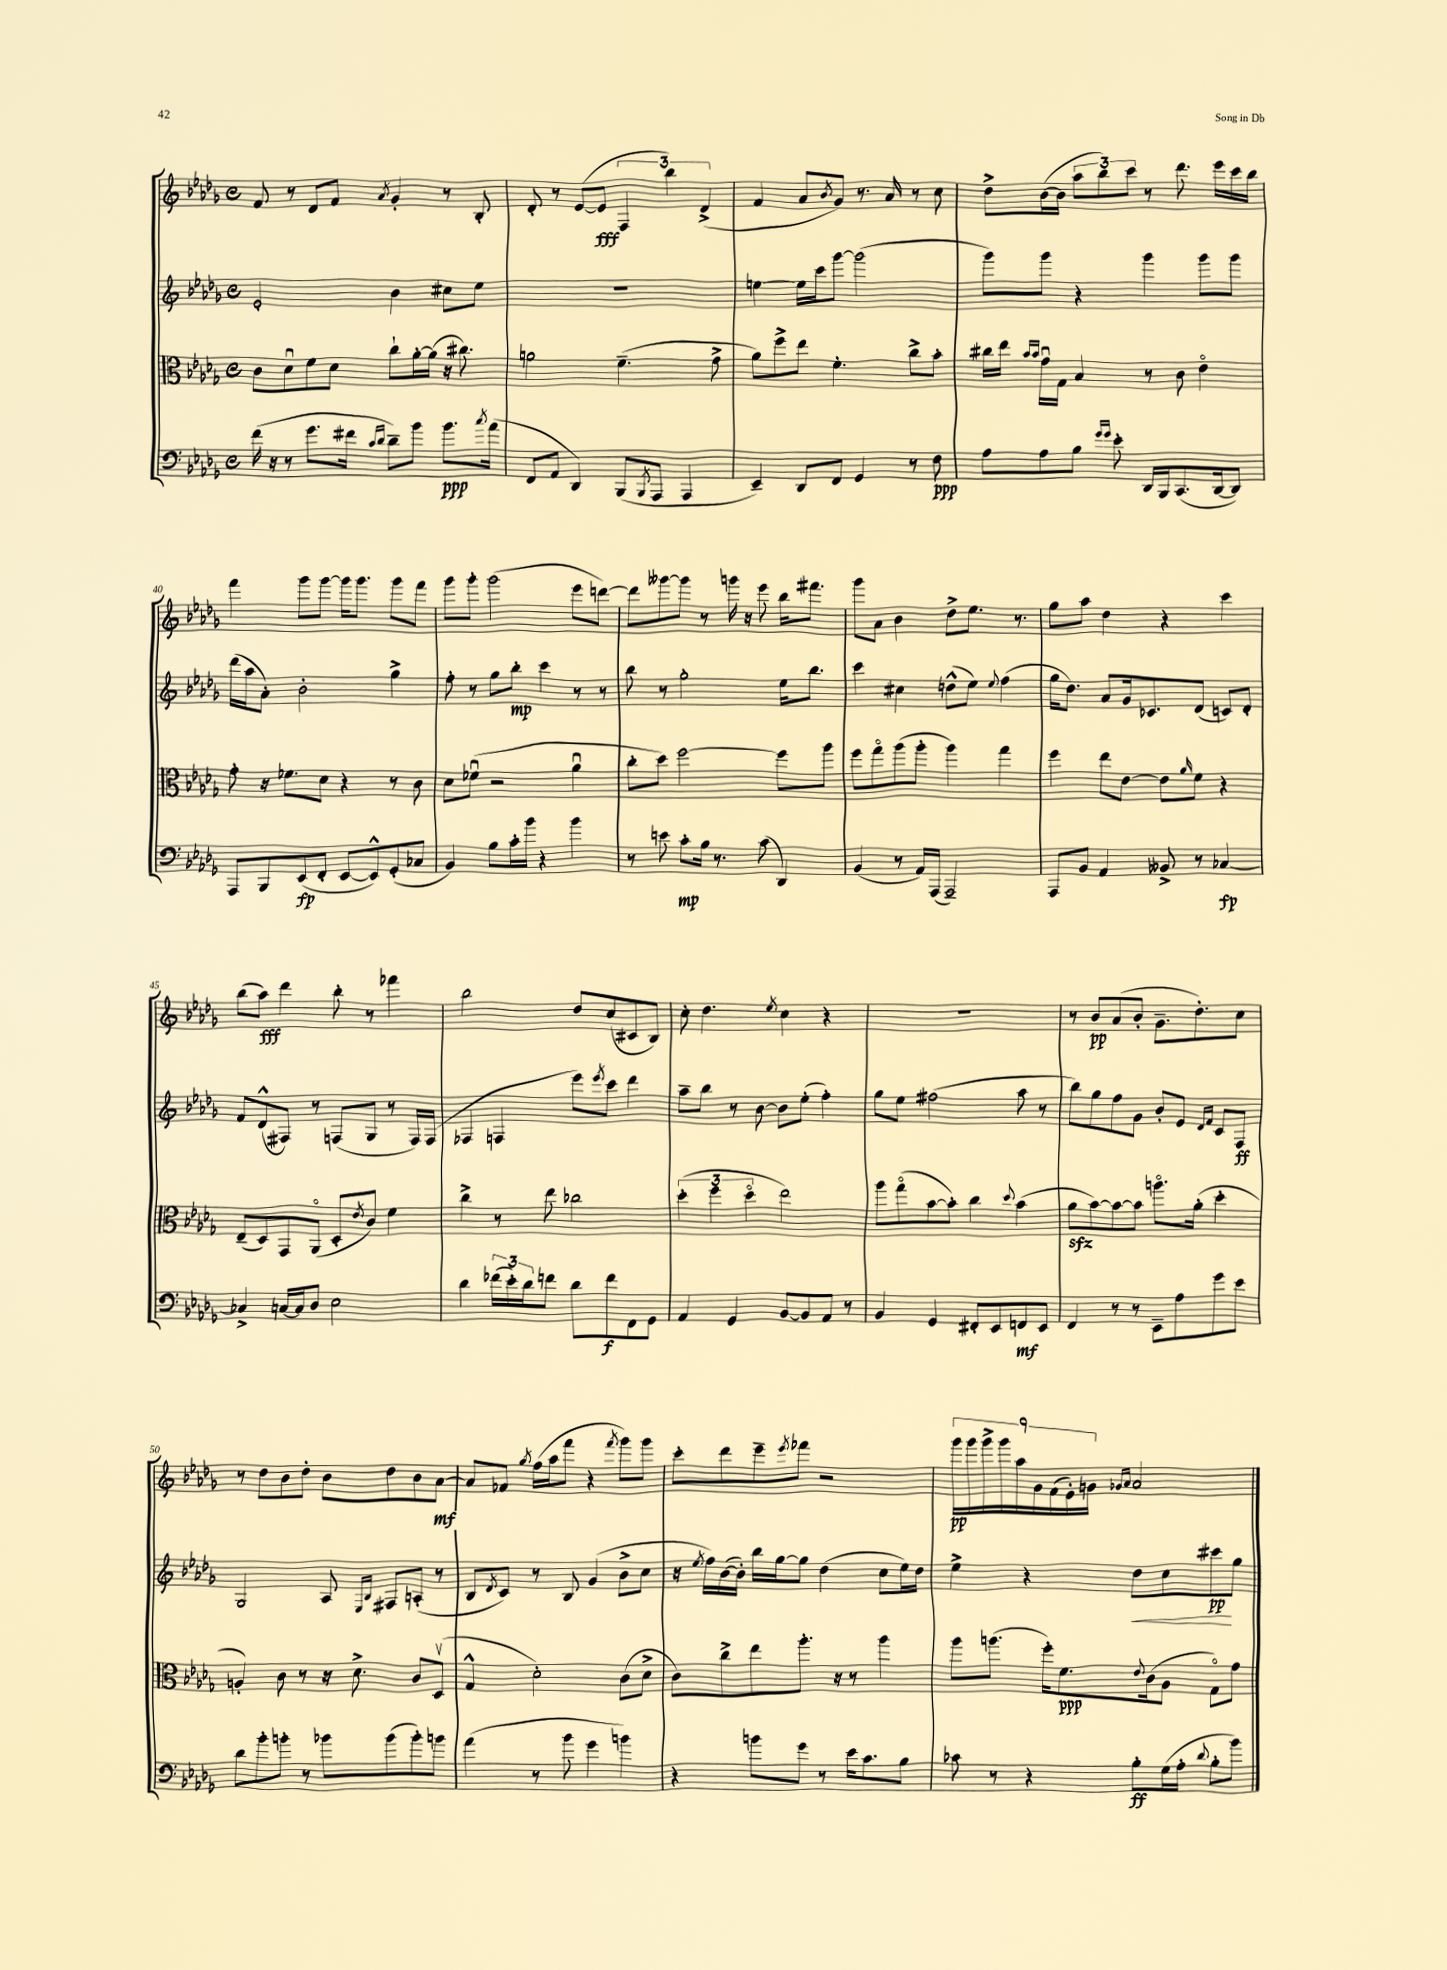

**kern	**kern	**kern	**kern
*staff4	*staff3	*staff2	*staff1
*clefF4	*clefC3	*clefG2	*clefG2
*k[b-e-a-d-g-]	*k[b-e-a-d-g-]	*k[b-e-a-d-g-]	*k[b-e-a-d-g-]
*M4/4	*M4/4	*M4/4	*M4/4
*met(c)	*met(c)	*met(c)	*met(c)
(16f\	8c\L	2e-'/	8f/
16r	.	.	.
8r	8d-u\	.	8r
8.g-\L	8f\	.	8d-/L
.	8d-\J	.	8f/J
16f#\Jk	.	.	.
16qqc/LL	.	.	.
16qqd-/JJ	.	.	8qa-/
8d-~\L)	8cc`\L	4b-\	4g-'/
8b-\J	[16a-'\L	.	.
.	(16a-\]JJ	.	.
8.b-\L	16r	8cc#\L	8r
.	8.cc#\)	.	.
.	.	8ee-\J	8B-'/
8qcc/	.	.	.
(16a-\Jk	.	.	.
=	=	=	=
8FF/L	2a\	1r	8d-'/
8AA-/J	.	.	8r
4DD-/)	.	.	([8e-/L
.	.	.	8e-/]J
(8BBB-/L	(4.f~\	.	6F/
8qBBB-/	.	.	.
8AAA-/J	.	.	.
.	.	.	6bb-\)
4AAA-/	.	.	.
.	.	.	(6d-^/
.	8g-^\	.	.
=	=	=	=
4EE-~/)	8a-\L)	[4ee\	4f/
.	8ff^\	.	.
8DD-/L	8ee-\J	16ee\]LL	8a-/L
.	.	16ccc\J	.
.	.	.	8qb-/
8FF/J	4.f'\	[8ggg-\J	8g-/J)
4GG-/	.	(2ggg-\]	8.r
.	.	.	16a-/
8r	8cc^\L	.	8r
8F\	8b-'\J	.	8cc\
=	=	=	=
8A-\L	16cc#\LL	8ggg-\L)	8dd-^\L
.	16ee-\JJ	.	.
.	16qqb-/LL	.	.
.	16qqb-/JJ	.	.
8A-\	16g-u\LL	8ggg-\J	([16b-\L
.	16G-\JJ	.	16b-\]JJ
8B-\J	4B-/	4r	12aa-\L
.	.	.	12bb-\)
16qqg-/LL	.	.	.
16qqg-/JJ	.	.	.
8e-'\	.	.	.
.	.	.	12ccc\J
16DD-/LL	8r	4ggg-\	8r
16BBB-/J	.	.	.
(8.CC/	8c\	.	8.ddd-\
.	4e-o\	8ggg-\L	.
[16DD-/k	.	.	16eee-\LL
8DD-/]J)	.	8ggg-\J	16ccc\
.	.	.	16bb-\JJ
=	=	=	=
8AAA-/L	8g-'\	(16ddd-\LL	4fff\
.	.	16aa-\J	.
8BBB-/	16r	8a-'\J)	.
.	8.f-\L	.	.
(8EE-/	.	2b-'\	8ggg-\L
8FF'/J	8d-\J	.	[8ggg-\J
[8EE-/L	4r	.	16ggg-\]LK
.	.	.	8.ggg-\J
8EE-^^/])	.	.	.
(8GG-'/	8r	4gg-^\	8ggg-\L
8C-/J	8c\	.	8fff\J
=	=	=	=
4BB-/)	8d-\L	8ff'\	8ggg-\L
.	(8f-u\J	8r	8ggg-'\J
8B-\L	2r	8gg-\L	(2ggg-\
16c'\L	.	8bb-'\J	.
16b-\JJ	.	.	.
4r	.	4ccc\	.
4b-\	4a-u\	8r	8eee-\L
.	.	8r	[8ddd\J)
=	=	=	=
8r	8cc'\L	8bb-\	8ddd\]L
8e\	8dd-\J)	8r	[8ggg--\
8c'\L	[2ff\	2gg-'\	8ggg--\]J
16B-\Jk	.	.	8r
8.r	.	.	.
.	.	.	16ggg\
.	.	.	16r
(8c\	.	.	8eee-\
4DD-/)	8ff\]L	16ee-\LK	16bb-\LK
.	.	8.bb-\J	8.fff#\J
.	8aa-\J	.	.
=	=	=	=
(4BB-/	8ff\L	4ccc\	8ggg-\L
.	8gg-o\	.	8a-\J
8r	(8aa-\	4cc#\	4b-\
16AA-/LL)	8aa-'\J	.	.
(16AAA-/JJ	.	.	.
2AAA-~/)	4aa-\)	(8dd^^\L	8dd-^\L
.	.	8ee-\J)	8.ee-\J
.	.	8qqee-/	.
.	4gg-\	(4ff\	.
.	.	.	8.r
=	=	=	=
8AAA-/L	4ff\	16gg-\LK	8gg-\L
.	.	8.dd-\J)	.
8BB-/J	.	.	8aa-\J
4AA-/	8ee-\L	8a-/L	4dd-\
.	[8e-\J	16g-/k	.
.	.	8.c-/	.
8BB--^/	8e-\]L	.	4r
.	16qqa-/	.	.
8r	8f\J	(8d-/J	.
[4C-/	4r	8c/L)	4ccc\
.	.	8d-'/J	.
=	=	=	=
4C-^/]	(8E-~/L	8f/L	(8bb-\L
.	8D-/)	(8d-^^/	8aa-\J)
[16C/LL	8GG-/	8F#/J)	4ddd-\
16C/]J	.	.	.
8D-/J	(8AA-o/J	8r	.
2E-\	8D-'/L	(8F/L	8bb-'\
.	8qe-/	.	.
.	8c/J)	8G-/J	8r
.	4f\	8r	4fff-\
.	.	16F/LL)	.
.	.	(16F/JJ	.
=	=	=	=
4d-\	4cc^\	4F-/	2bb-\
(24f-\LL	8r	4F/	.
24e-'\)	.	.	.
24d-\J	.	.	.
8f\J	8ee-\	.	.
8d-\L	2cc-\	8eee-\L)	8dd-/L
.	.	8qeee-/	.
8f\	.	8ccc\J	(8cc/
8FF\	.	4ddd-\	8c#/
8GG-\J	.	.	8B-/J)
=	=	=	=
4AA-/	(6dd-'\	8aa-~\L	8cc'\
.	.	8bb-\J	4.dd-\
.	6ff\	.	.
4GG-/	.	8r	.
.	6dd-o\	.	.
.	.	[8b-\	.
.	.	.	8qee-/
[8BB-/L	2ee-\)	8b-\]L	4cc\
8BB-/]	.	(8ee-'\J	.
8AA-/J	.	4ff'\)	4r
8r	.	.	.
=	=	=	=
4BB-/	8aa-\L	8gg-\L	1r
.	(8gg-o\	8ee-\J	.
4GG-/	[8b-\	(2ff#\	.
.	8b-'\]J)	.	.
8FF#'/L	4cc\	.	.
8EE-/	.	.	.
.	8qqdd-/	.	.
8FF/	(4b-\	8aa-\	.
8EE-/J	.	8r	.
=	=	=	=
4FF/	8a-\L	8bb-\L)	8r
.	[8b-\)	8gg-\	8b-/L
8r	8b-\_	8ff\	(8a-/
8r	8b-\]J	8g-\J	8b-'/J
8EE-~\L	8.aao\L	8b-'/L	8.g-~\L
8A-\	.	8e-/J	.
.	(16a-'\Jk	.	8.dd-'\)
.	.	16qqd-/LL	.
.	.	16qqf/JJ	.
8g-\	4dd-'\	8c/L	.
8e-\J	.	8F/J	8cc\J
=	=	=	=
8d-\L	4A'/)	2G-/	8r
8b-'\	.	.	8dd-\L
8b'\J	8c\	.	8b-\
8r	8r	.	8dd-'\J
8b-\L	16r	8A-/	8b-\L
.	8.d-^\	.	.
.	.	16qqE-/LL	.
.	.	16qqB-/JJ	.
(8b-\	.	8F#/L	8dd-\
8b-'\)	8c/L	(8A'/J	8b-\
8b\J	(8D-v/J	8r	[8a-\J
=	=	=	=
(4a-\	4G-^^/	8B-/L	8a-/]L
.	.	8qd-/	.
.	.	8c/J)	8f-/J
.	.	.	8qgg-/
8r	2d-'\)	8r	(16ff\LL
.	.	.	16aa-\J
8b-\	.	8B-/	8fff\J
4g-\	.	(4g-/	4r
.	.	.	8qfff/
4b\)	(8c\L	8b-^\L	8ggg-\L)
.	8d-^\J	8cc\J	8ggg-\J
=	=	=	=
4r	8c\L)	16r	8ccc'\L
.	.	8qee-/	.
.	.	16ff\LL)	.
.	8cc^\	([16b-\	8ddd-\
.	.	16b-'\]JJ)	.
8b\L	8ee-\	16bb-\LL	8eee-~\
.	.	[16gg-\J	.
.	.	.	8qeee-/
8g-\J	8.aa-'\J	8gg-\]J	8fff-\J
8r	.	(4dd-\	2r
.	16r	.	.
16e-\LK	8r	.	.
8.c\	.	.	.
.	4aa-\	8cc\L	.
8B-\J	.	16ee-\L)	.
.	.	16dd-\JJ	.
=	=	=	=
8c-\	8aa-\L	4ee-^\	18ggg-\LL
.	.	.	18ggg-\
.	.	.	18ggg-^\
8r	(8.aa\J	.	.
.	.	.	18ggg-\
.	.	.	18aa-\
4r	.	4r	.
.	.	.	18g-\
.	16ff'\LK)	.	.
.	.	.	(18f\
.	8.f\	.	.
.	.	.	18e-'\)
.	.	.	18g\JJ
.	.	.	16qqg-/LL
.	.	.	16qqa-/JJ
8B-'\L	.	8dd-\L	2a-/
.	8qqe-/	.	.
.	(16c\k	.	.
(16G-\L	8A-\J	8cc\	.
16A-'\JJ	.	.	.
8qqd-/	.	.	.
8B-'\L	8G-o\L)	8ccc#\	.
8b-\J)	8g-\J	8gg-\J	.
==	==	==	==
*-	*-	*-	*-
